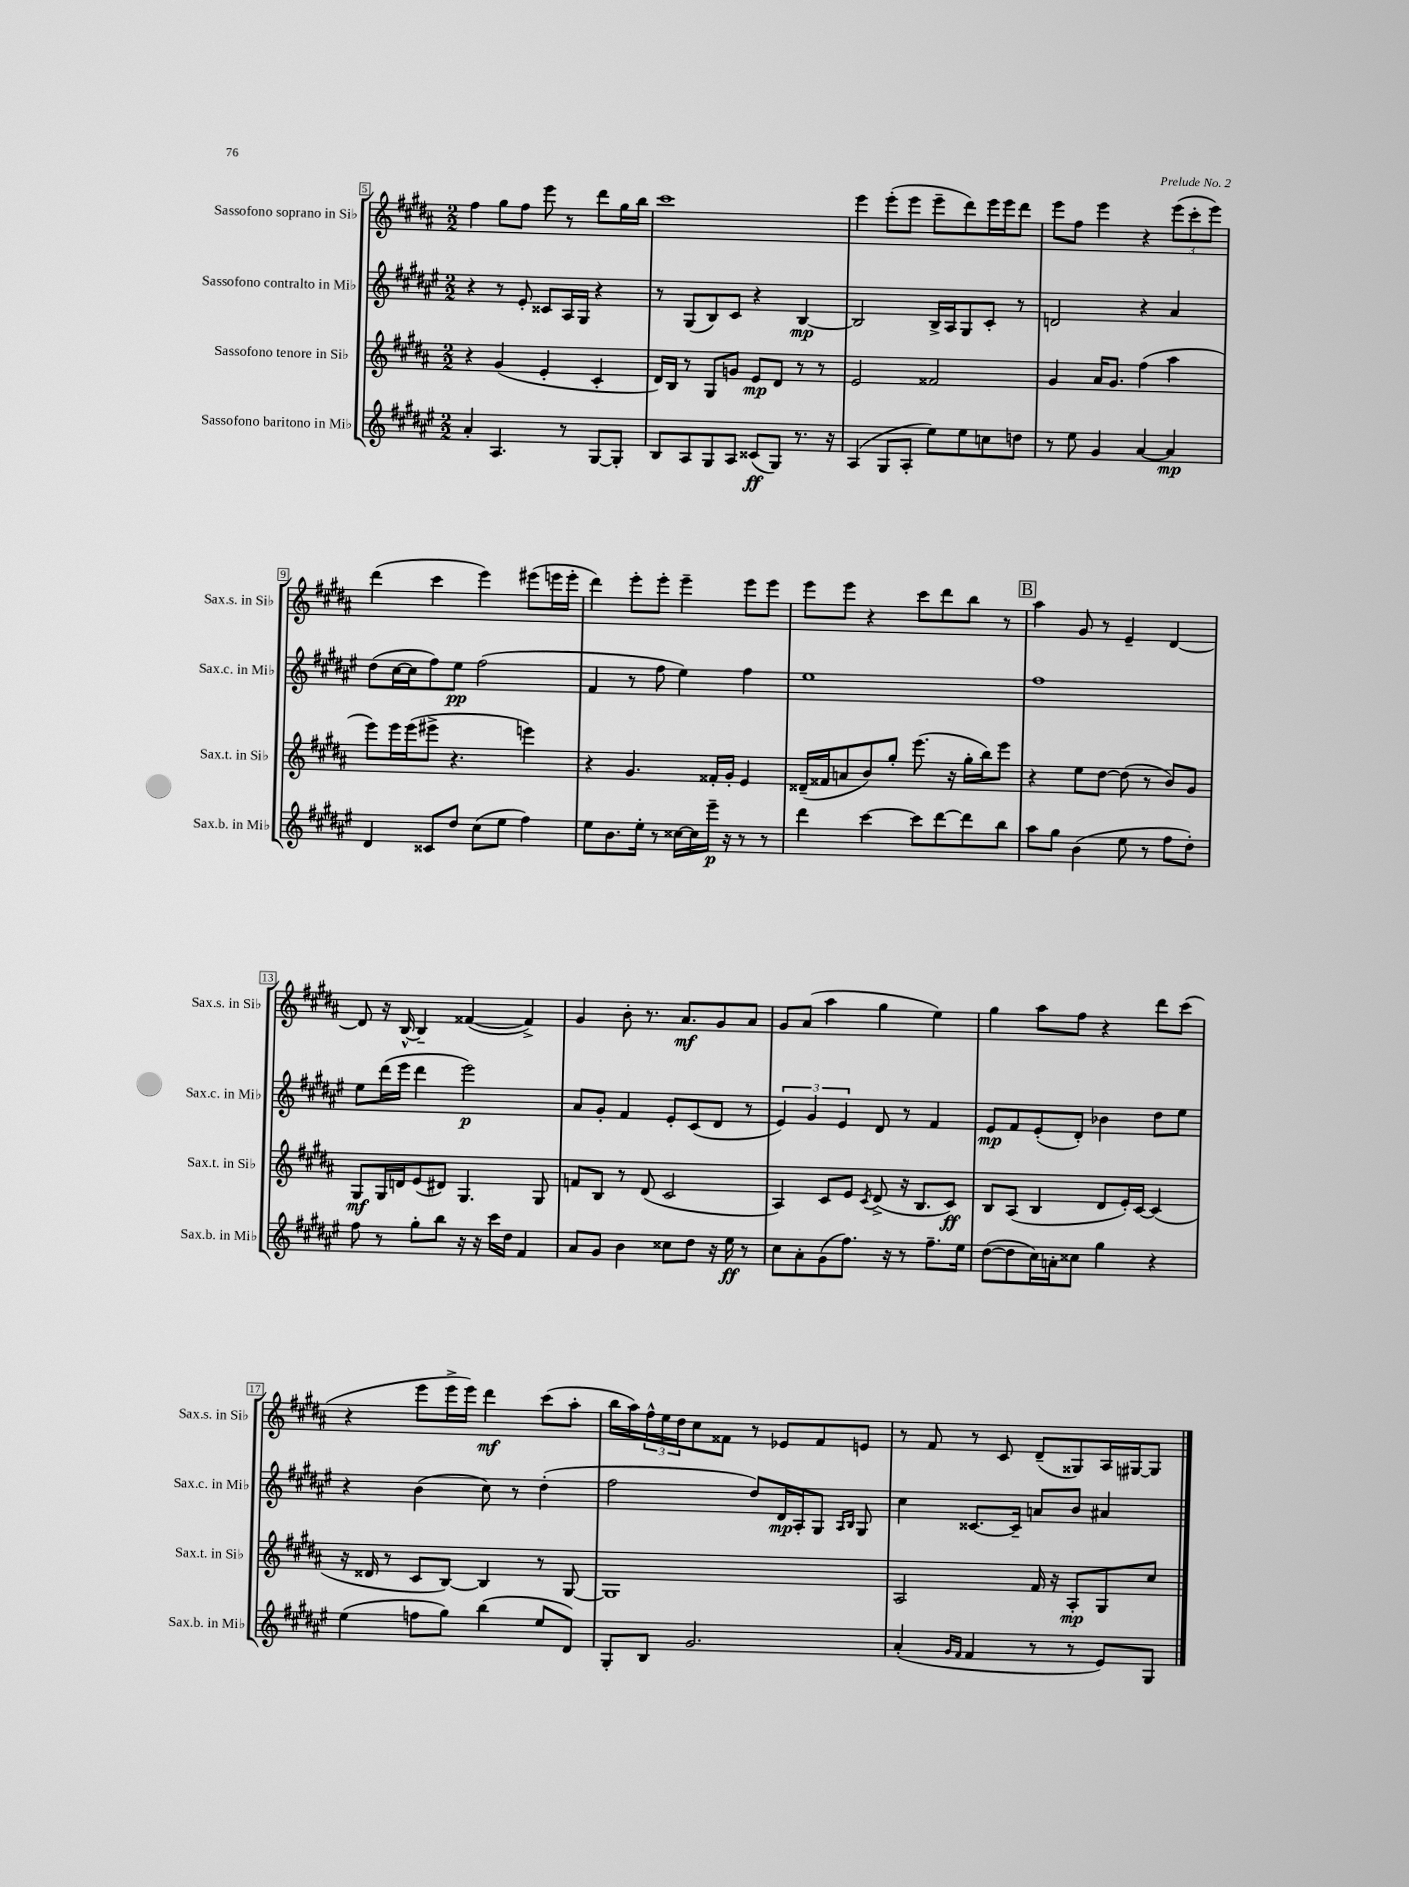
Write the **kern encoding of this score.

**kern	**kern	**kern	**kern
*staff4	*staff3	*staff2	*staff1
*clefG2	*clefG2	*clefG2	*clefG2
*k[f#c#g#d#a#e#]	*k[f#c#g#d#a#]	*k[f#c#g#d#a#e#]	*k[f#c#g#d#a#]
*M2/2	*M2/2	*M2/2	*M2/2
4a#'	4r	4r	4ff#
4.A#	(4g#	8r	8gg#
.	.	8e#'	8ff#
.	4e'	8c##	8eee
8r	.	16A#	8r
.	.	16G#	.
[8G#	4c#'	4r	8ddd#
8G#']	.	.	16gg#
.	.	.	16bb
=	=	=	=
8B	16d#)	8r	1ccc#
.	16B	.	.
8A#	8r	(8G#	.
8G#	8G#	8B)	.
8A#	8g	8c#	.
(8c##	8e	4r	.
8G#)	8d#	.	.
8.r	8r	[4B	.
.	8r	.	.
16r	.	.	.
=	=	=	=
(4A#	2e	2B]	4eee
8G#	.	.	(8eee'
8A#'	.	.	8eee
8ee#)	2f##	16B^	8eee~
.	.	16A#	.
8ee#	.	8G#	8ddd#)
8cc	.	8c#'	16eee
.	.	.	16eee
8dd	.	8r	8ddd#
=	=	=	=
8r	4g#	2d	8eee
8ee#	.	.	8ff#
4g#	16a#	.	4eee
.	8.g#	.	.
[4a#	(4ff#	4r	4r
4a#]	4aa#	4a#	(12eee
.	.	.	12ccc#'
.	.	.	12eee)
=	=	=	=
4d#	8eee)	(8dd#	(4ddd#
.	16eee	[16cc#	.
.	(16eee	16cc#]	.
8c##	8eee#^	8ff#)	4ccc#
8dd#	4.r	8ee#	.
(8cc#	.	(2ff#	4eee)
8ee#	.	.	.
4ff#)	4eee)	.	(8eee#
.	.	.	16eee
.	.	.	16eee'
=	=	=	=
8ee#	4r	4f#	4ddd#)
8.b	.	.	.
.	4.g#	8r	8eee'
16ee#'	.	.	.
8r	.	8ff#	8eee'
[16cc##	.	4ee#)	4eee~
16cc##]	.	.	.
16eee#~	16f##'	.	.
16r	16g#'	.	.
8r	4e	4ff#	8eee
8r	.	.	8eee
=	=	=	=
4ddd#	(16d##~	1ee#	8eee
.	16f##	.	.
.	8a	.	8eee
[4ccc#	8b)	.	4r
.	8gg#'	.	.
8ccc#]	(8.eee	.	8ccc#
[8ddd#	.	.	8ddd#
.	16r	.	.
8ddd#]	16gg#'	.	8bb
.	16bb)	.	.
8bb	8eee	.	8r
=	=	=	=
8aa#	4r	1ff#	4aa#
8gg#	.	.	.
(4b	8ee	.	8g#
.	[8dd#	.	8r
8ee#	(8dd#]	.	4e~
8r	8r	.	.
8ff#	8b)	.	[4d#
8dd#')	8g#	.	.
=	=	=	=
8ff#	8G#	8ee#	8d#]
8r	16G#	(16ddd#	16r
.	16d	16eee#	[16B^^
8gg#'	(8e	4ddd#	4B~]
8bb	8d#)	.	.
16r	4.G#	2eee#)	([4f##
16r	.	.	.
16ccc#	.	.	.
16dd#	.	.	.
4f#	.	.	4f##^])
.	8G#	.	.
=	=	=	=
8a#	8f	8a#	4g#
8g#	8B	8g#'	.
4b	8r	4f#	8b'
.	(8d#	.	8.r
8cc##	2c#	8e#'	.
.	.	.	8.a#
8dd#	.	(8c#	.
16r	.	8d#	8g#
16ee#	.	.	.
8r	.	8r	8a#
=	=	=	=
8cc#	4A#)	6e#)	8g#
8a#'	.	.	(8a#
.	.	6g#	.
(8g#	8c#	.	4aa#
.	.	6e#	.
8.ff#)	8e	.	.
.	8qc#	.	.
.	(8d#^	8d#	4gg#
16r	.	.	.
8r	16r	8r	.
.	8.B	.	.
8.ff#~	.	4f#	4ee)
.	8c#)	.	.
16ee#	.	.	.
=	=	=	=
([8dd#	8B	8e#	4gg#
8dd#]	(8A#	8f#	.
16cc#)	4B	(8e#'	8aa#
16a'	.	.	.
8cc##	.	8d#')	8ff#
4gg#	8d#	4b-	4r
.	16e')	.	.
.	[16c#	.	.
4r	(4c#]	8dd#	8ddd#
.	.	8ee#	(8ccc#
=	=	=	=
(4ee#	16r	4r	4r
.	16d##	.	.
.	8r	.	.
8ff	8c#	(4b	8eee
8gg#)	[8B)	.	16eee^
.	.	.	16eee)
(4bb	4B]	8cc#)	4ddd#
.	.	8r	.
8ee#	8r	(4dd#'	(8ccc#
8d#)	[8G#	.	8aa#'
=	=	=	=
8G#'	1G#]	2ff#	16bb
.	.	.	16aa#)
8B	.	.	24ff#^^
.	.	.	24ee
.	.	.	24dd#
2.g#	.	.	8cc#
.	.	.	8f##
.	.	8dd#)	8r
.	.	16d#	8e-
.	.	16A#'	.
.	.	8G#	8f##
.	.	16qqA#	.
.	.	16qqB	.
.	.	8G#	8e
=	=	=	=
(4a#'	2A#	4cc#	8r
.	.	.	8f#
16qqg#	.	.	.
16qqf#	.	.	.
4f#	.	[8.c##	8r
.	.	.	8c#
.	.	16c##~]	.
8r	16f#	8a	(8d#~
.	16r	.	.
8r	8A#'	8b	8G##)
8e#)	8G#	4a#	16A#
.	.	.	[16G#
8G#	8cc#	.	8G#]
==	==	==	==
*-	*-	*-	*-
